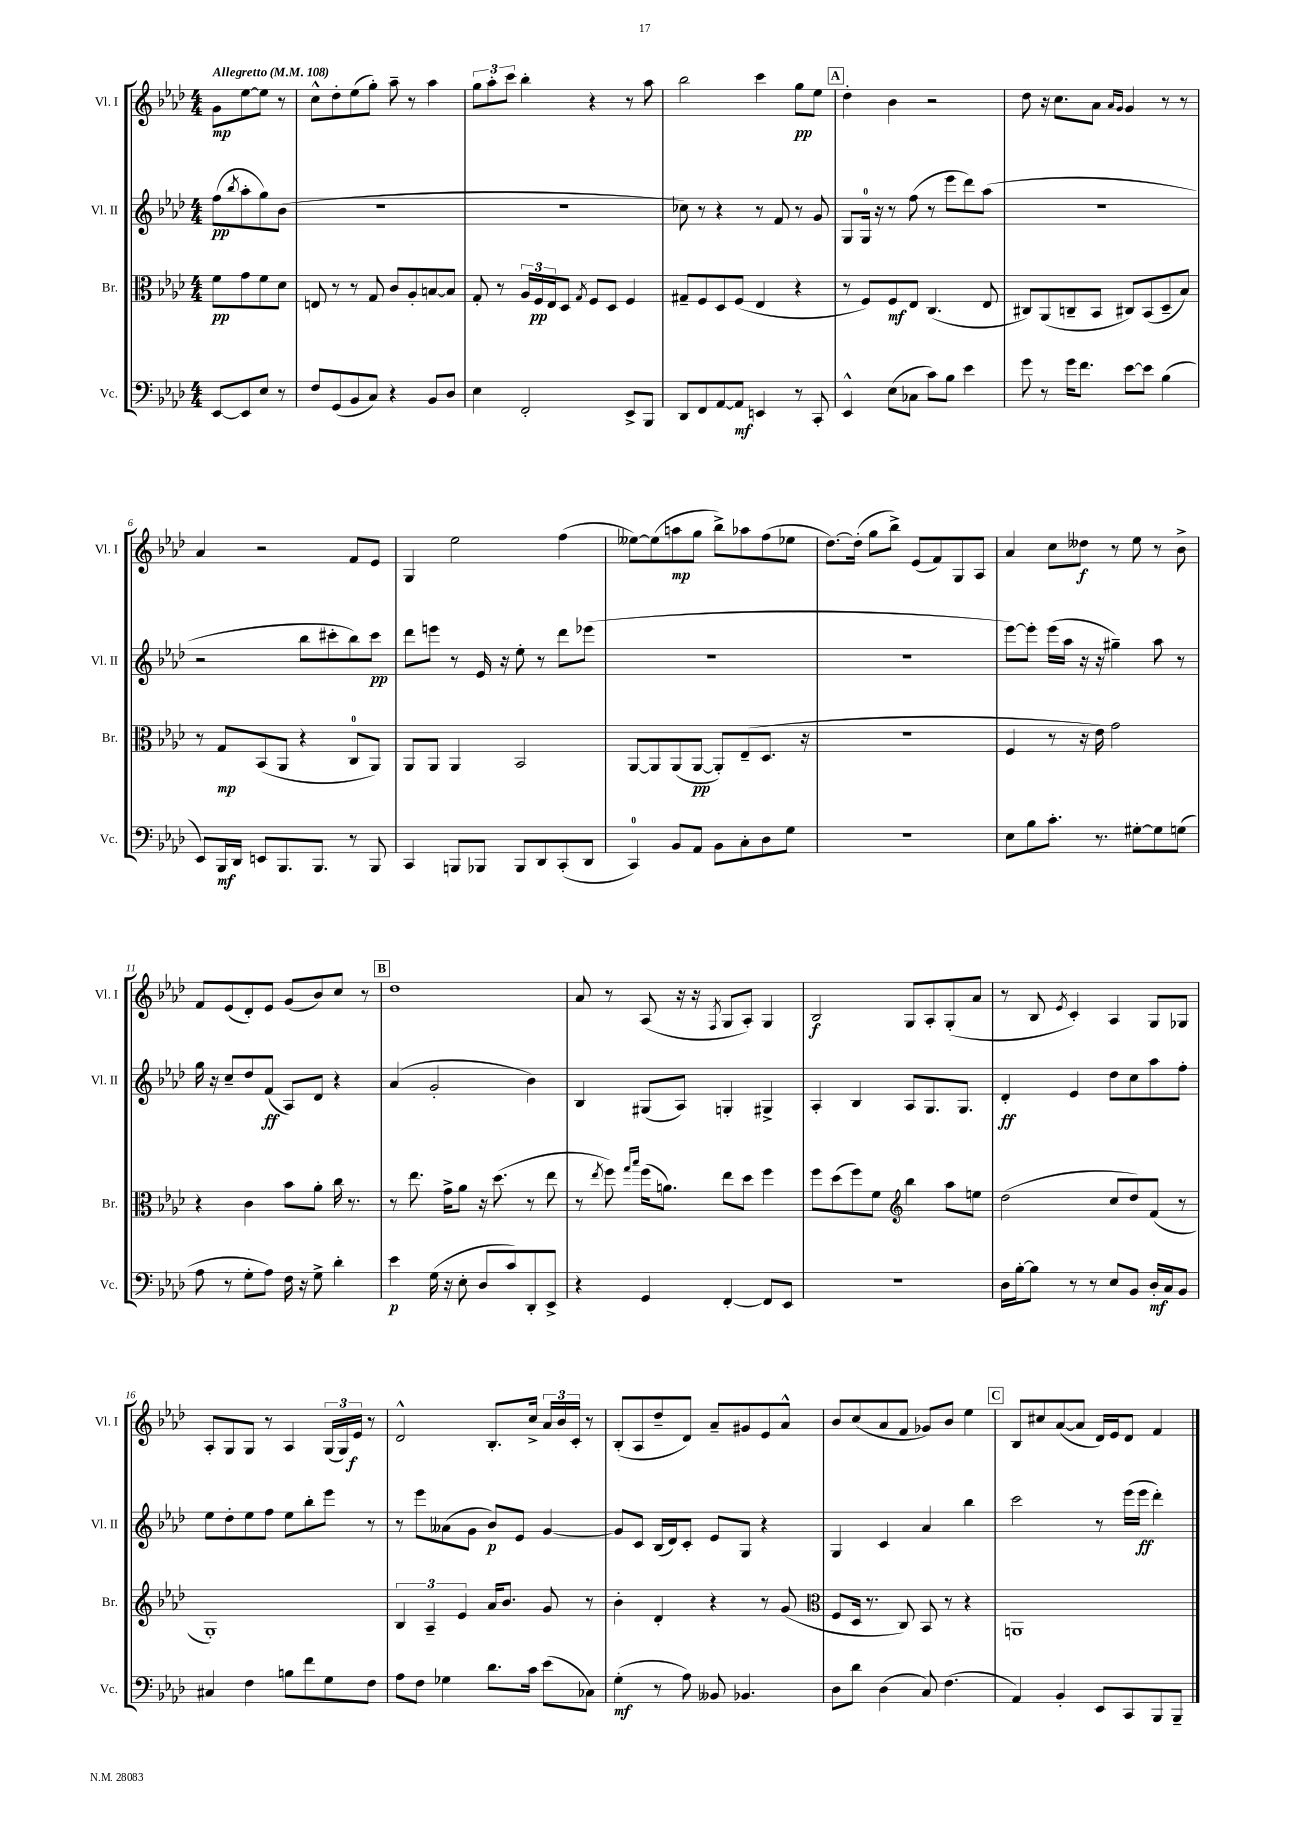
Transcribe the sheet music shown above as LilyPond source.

<<
\new StaffGroup <<
\new Staff = "s0" \with { instrumentName = "Vl. I" shortInstrumentName = "Vl. I" } {
    \clef treble \key aes \major \numericTimeSignature \time 4/4 \partial 2 \tempo "Allegretto" 4 = 108
    g'8\mp ees''8~ ees''8 r8 |
    c''8-^ des''8-. ees''8( g''8-.) aes''8-- r8 aes''4 |
    \tuplet 3/2 { g''8 aes''8-. c'''8 } bes''4-. r4 r8 aes''8 |
    bes''2 c'''4 g''8\pp ees''8 |
    \mark \markup { \box "A" } des''4-. bes'4 r2 |
    des''8 r16 c''8. aes'8 \grace { aes'16 g'16 } g'4 r8 r8 |
    aes'4 r2 f'8 ees'8 |
    g4 ees''2 f''4( |
    eeses''8~) eeses''8( a''8\mp g''8 bes''8->) aes''8 f''8( ees''8 |
    des''8.~) des''16-.( g''8 bes''8->) ees'8( f'8) g8 aes8 |
    aes'4 c''8 deses''8\f r8 ees''8 r8 bes'8-> |
    f'8 ees'8( des'8-.) ees'8 g'8( bes'8) c''8 r8 |
    \mark \markup { \box "B" } des''1 |
    aes'8 r8 aes8( r16 r16 \acciaccatura { f8 } g8 aes8-.) g4 |
    bes2\f g8 aes8-. g8-.( aes'8 |
    r8 bes8 \acciaccatura { ees'8 } c'4-.) aes4 g8 ges8 |
    aes8-. g8 g8 r8 aes4 \tuplet 3/2 { g16( g16) ees'16\f } r8 |
    des'2-^ bes8.-. c''16-> \tuplet 3/2 { aes'16 bes'16 c'16-. } r8 |
    bes8-.( aes8 des''8-- des'8) aes'8-- gis'8 ees'8 aes'8-^ |
    bes'8 c''8( aes'8 f'8 ges'8) bes'8 ees''4 |
    \mark \markup { \box "C" } bes8 cis''8 aes'8~( aes'8 des'16) ees'16 des'8 f'4 \bar "|." |
}
\new Staff = "s1" \with { instrumentName = "Vl. II" shortInstrumentName = "Vl. II" } {
    \clef treble \key aes \major \numericTimeSignature \time 4/4 \partial 2
    f''8\pp( \acciaccatura { bes''8 } aes''8-. g''8) bes'8( |
    R1 |
    R1 |
    ces''8) r8 r4 r8 f'8 r8 g'8 |
    \mark \markup { \box "A" } g8 g16-0 r16 r8 f''8( r8 ees'''8 des'''8) aes''8( |
    R1 |
    r2 bes''8 cis'''8-. bes''8) cis'''8\pp |
    des'''8 e'''8 r8 ees'16 r16 ees''8-. r8 des'''8 ees'''8( |
    R1 |
    R1 |
    ees'''8~) ees'''8-. ees'''16( aes''16 r16 r16 gis''4--) aes''8 r8 |
    g''16 r16 c''8-- des''8 f'8\ff( aes8) des'8 r4 |
    \mark \markup { \box "B" } aes'4( g'2-. bes'4) |
    bes4 gis8( aes8) g4-. gis4-> |
    aes4-. bes4 aes8 g8. g8. |
    des'4-.\ff ees'4 des''8 c''8 aes''8 f''8-. |
    ees''8 des''8-. ees''8 f''8 ees''8 bes''8-. ees'''8 r8 |
    r8 ees'''8 aeses'8( g'8 bes'8\p) ees'8 g'4~ |
    g'8 c'8 bes16( des'16) c'8-. ees'8 g8 r4 |
    g4 c'4 aes'4 bes''4 |
    \mark \markup { \box "C" } c'''2 r8 ees'''16( ees'''16\ff des'''4-.) \bar "|." |
}
\new Staff = "s2" \with { instrumentName = "Br." shortInstrumentName = "Br." } {
    \clef alto \key aes \major \numericTimeSignature \time 4/4 \partial 2
    f'8\pp g'8 f'8 des'8 |
    e8 r8 r8 g8 c'8 aes8-. b8~ b8 |
    g8-. r8 \tuplet 3/2 { aes16 f16\pp ees16 } des8 \acciaccatura { g8 } f8 des8 f4 |
    gis8-- f8 des8 f8( ees4 r4 |
    \mark \markup { \box "A" } r8 f8) f8\mf ees8 c4.( ees8 |
    cis8) aes,8( c8-- bes,8 cis8) bes,8( des8-- bes8) |
    r8 g8\mp bes,8( aes,8 r4 c8-0 aes,8) |
    aes,8 aes,8 aes,4 bes,2 |
    aes,8~ aes,8 aes,8( aes,8~\pp aes,8-.) ees8--( des8. r16 |
    R1 |
    f4 r8 r16 ees'16) g'2 |
    r4 c'4 bes'8 aes'8-. c''16 r8. |
    \mark \markup { \box "B" } r8 ees''8. g'16-> aes'8 r16 des''8.( r8 ees''8 |
    r8 \acciaccatura { ees''8 } f''8) \grace { g''16 bes''16 } f''16( a'8.) ees''8 des''8 f''4 |
    f''8 des''8( f''8) f'8 \clef treble bes''4 aes''8 e''8 |
    des''2( c''8 des''8) f'8( r8 |
    g1-.) |
    \tuplet 3/2 { bes4 aes4-- ees'4 } aes'16 bes'8. g'8 r8 |
    bes'4-. des'4-. r4 r8 g'8( |
    \clef alto f8 des16 r8. c8) bes,8 r8 r4 |
    \mark \markup { \box "C" } a,1 \bar "|." |
}
\new Staff = "s3" \with { instrumentName = "Vc." shortInstrumentName = "Vc." } {
    \clef bass \key aes \major \numericTimeSignature \time 4/4 \partial 2
    ees,8~ ees,8 ees8 r8 |
    f8 g,8( bes,8 c8) r4 bes,8 des8 |
    ees4 f,2-. ees,8-> bes,,8 |
    des,8 f,8 aes,8~ aes,8\mf e,4 r8 c,8-. |
    \mark \markup { \box "A" } ees,4-^ ees8( ces8 c'8) bes8 ees'4 |
    g'8 r8 g'16 f'8. ees'8~ ees'8 bes4( |
    ees,8) bes,,16\mf des,16 e,8 bes,,8. bes,,8. r8 bes,,8 |
    c,4 b,,8 bes,,8 bes,,8 des,8 c,8-.( des,8 |
    c,4-0) bes,8 aes,8 bes,8 c8-. des8 g8 |
    R1 |
    ees8 bes8 c'8.-. r8. gis8~-. gis8 g8( |
    aes8 r8 g8-. aes8) f16 r16 g8-> des'4-. |
    \mark \markup { \box "B" } ees'4\p g16( r16 ees8-. des8 c'8) des,8-. ees,8-> |
    r4 g,4 f,4~-. f,8 ees,8 |
    R1 |
    des16 bes16~-. bes8 r8 r8 ees8 bes,8 des16-.\mf c16 bes,8 |
    cis4 f4 b8 f'8 g8 f8 |
    aes8 f8 ges4 des'8. c'16 ees'8( ces8) |
    g4-.\mf( r8 aes8) beses,8 bes,4. |
    des8 des'8 des4( c8) f4.( |
    \mark \markup { \box "C" } aes,4) bes,4-. ees,8 c,8 bes,,8 bes,,8-- \bar "|." |
}
>>
>>
